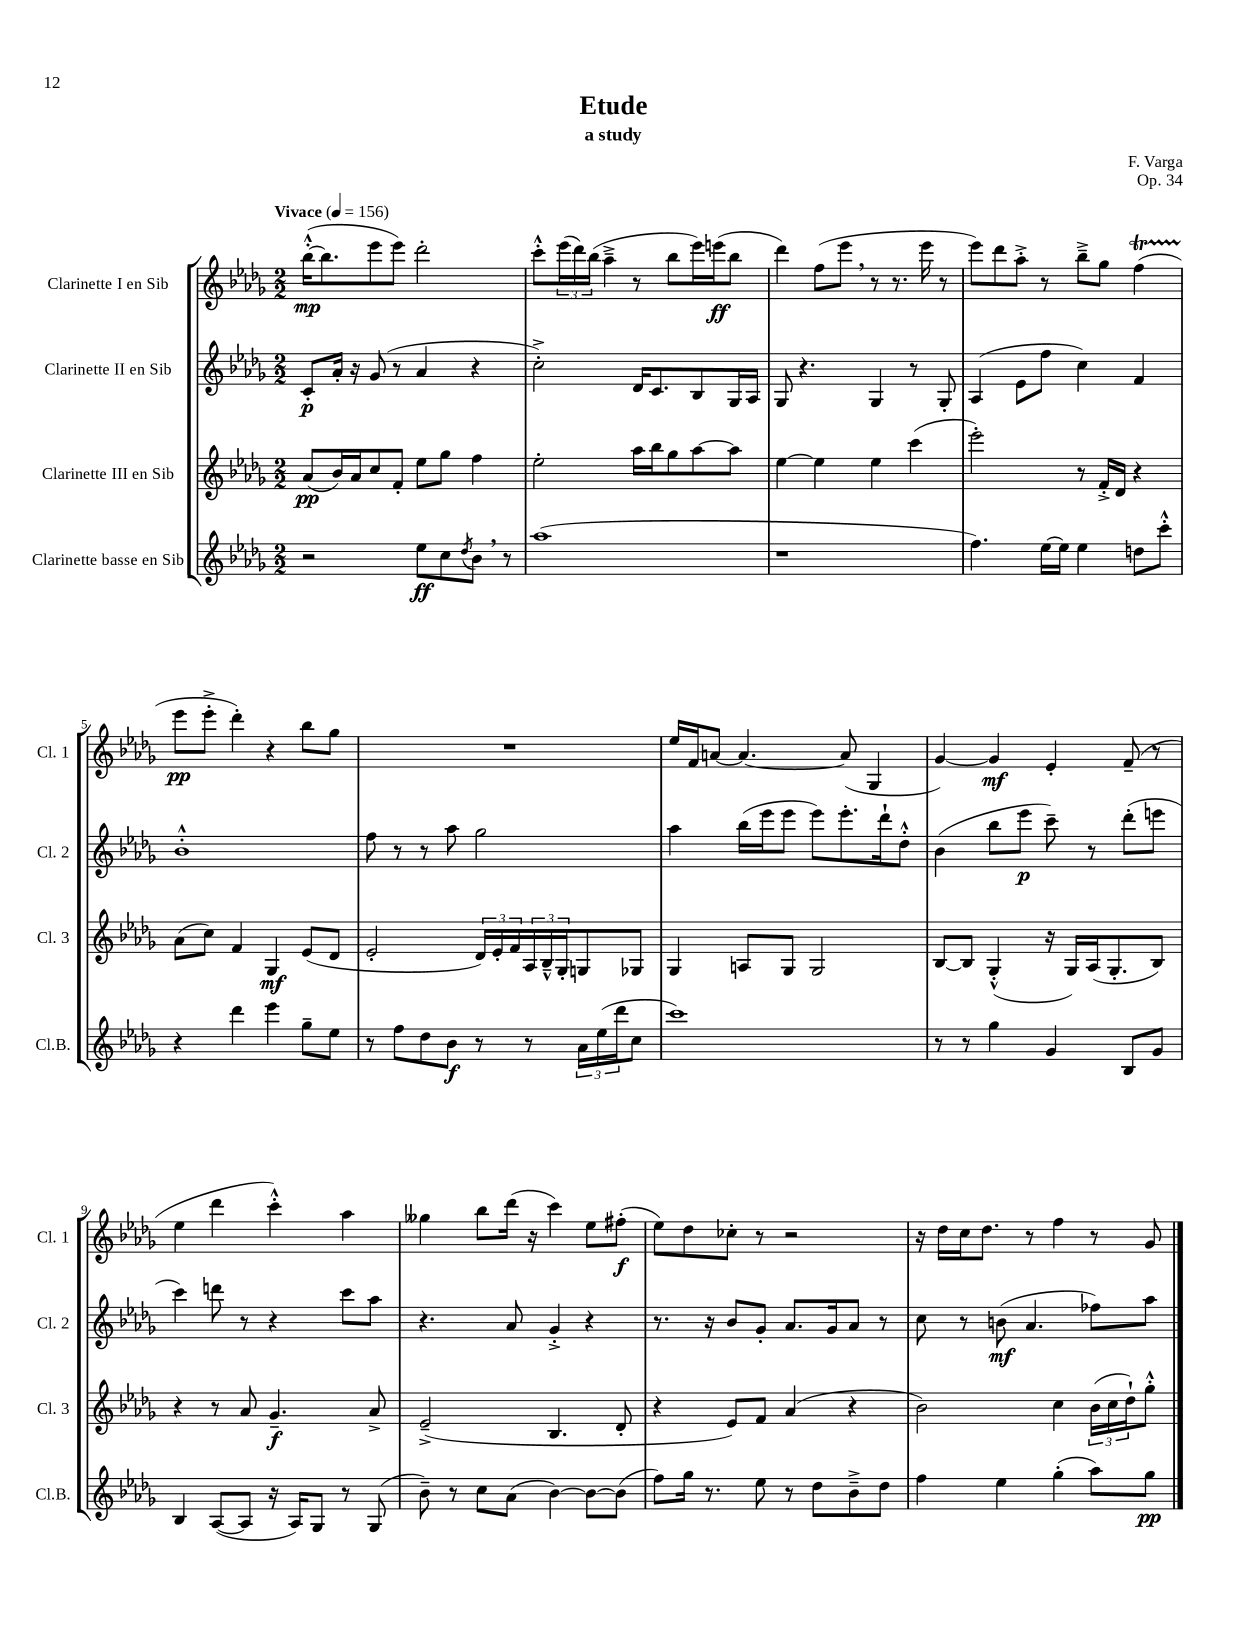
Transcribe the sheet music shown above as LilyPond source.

\header { title = "Etude" composer = "F. Varga" subtitle = "a study" opus = "Op. 34" }
<<
\new StaffGroup <<
\new Staff = "s0" \with { instrumentName = "Clarinette I en Sib" shortInstrumentName = "Cl. 1" } {
    \clef treble \key des \major \numericTimeSignature \time 2/2 \tempo "Vivace" 4 = 156
    bes''16~-.-^\mp( bes''8. ees'''8 ees'''8) des'''2-. |
    c'''8-.-^ \tuplet 3/2 { ees'''16( des'''16) bes''16( } aes''4---> r8 bes''8 ees'''16) e'''16\ff( bes''8 |
    des'''4) f''8( ees'''8 \breathe r8 r8. ees'''16 r8 |
    ees'''8) des'''8 aes''8-.-> r8 bes''8---> ges''8 f''4\startTrillSpan( |
    ees'''8\stopTrillSpan\pp ees'''8-.-> des'''4-.) r4 bes''8 ges''8 |
    R1 |
    ees''16 f'16 a'8~ a'4.~ a'8( ges4 |
    ges'4~) ges'4\mf ees'4-. f'8--( r8 |
    ees''4 des'''4 c'''4-.-^) aes''4 |
    geses''4 bes''8 des'''16( r16 c'''4) ees''8 fis''8-.\f( |
    ees''8) des''8 ces''8-. r8 r2 |
    r16 des''16 c''16 des''8. r8 f''4 r8 ges'8 \bar "|." |
}
\new Staff = "s1" \with { instrumentName = "Clarinette II en Sib" shortInstrumentName = "Cl. 2" } {
    \clef treble \key des \major \numericTimeSignature \time 2/2
    c'8-.\p aes'16-. r16 ges'8( r8 aes'4 r4 |
    c''2-.->) des'16 c'8. bes8 ges16 aes16 |
    ges8 r4. ges4 r8 ges8-. |
    aes4( ees'8 f''8 c''4) f'4 |
    bes'1-.-^ |
    f''8 r8 r8 aes''8 ges''2 |
    aes''4 bes''16( ees'''16 ees'''8 ees'''8) ees'''8.-. des'''16-! des''8-.-^ |
    bes'4( bes''8 ees'''8\p c'''8--) r8 des'''8-.( e'''8 |
    c'''4) d'''8 r8 r4 c'''8 aes''8 |
    r4. aes'8 ges'4-.-> r4 |
    r8. r16 bes'8 ges'8-. aes'8. ges'16 aes'8 r8 |
    c''8 r8 b'8\mf( aes'4. fes''8) aes''8 \bar "|." |
}
\new Staff = "s2" \with { instrumentName = "Clarinette III en Sib" shortInstrumentName = "Cl. 3" } {
    \clef treble \key des \major \numericTimeSignature \time 2/2
    aes'8\pp( bes'16) aes'16 c''8 f'8-. ees''8 ges''8 f''4 |
    ees''2-. aes''16 bes''16 ges''8 aes''8~ aes''8 |
    ees''4~ ees''4 ees''4 c'''4( |
    ees'''2-.) r8 f'16-.-> des'16 r4 |
    aes'8( c''8) f'4 ges4\mf ees'8( des'8 |
    ees'2-. \tuplet 3/2 { des'16) ees'16-. f'16 } \tuplet 3/2 { aes16 bes16---^ ges16-. } g8 ges8 |
    ges4 a8 ges8 ges2 |
    bes8~ bes8 ges4-.-^( r16 ges16) aes16( ges8.-. bes8) |
    r4 r8 aes'8 ges'4.--\f aes'8-> |
    ees'2--->( bes4. des'8-. |
    r4 ees'8) f'8 aes'4( r4 |
    bes'2) c''4 \tuplet 3/2 { bes'16( c''16 des''16-!) } ges''8-.-^ \bar "|." |
}
\new Staff = "s3" \with { instrumentName = "Clarinette basse en Sib" shortInstrumentName = "Cl.B." } {
    \clef treble \key des \major \numericTimeSignature \time 2/2
    r2 ees''8\ff c''8 \acciaccatura { des''8 } bes'8 \breathe r8 |
    aes''1( |
    r1 |
    f''4.) ees''16~ ees''16 ees''4 d''8 c'''8-.-^ |
    r4 des'''4 ees'''4 ges''8-- ees''8 |
    r8 f''8 des''8 bes'8\f r8 r8 \tuplet 3/2 { aes'16 ees''16( des'''16 } c''8 |
    c'''1) |
    r8 r8 ges''4 ges'4 bes8 ges'8 |
    bes4 aes8~( aes8 r16 aes16) ges8 r8 ges8( |
    bes'8--) r8 c''8 aes'8( bes'4~) bes'8~ bes'8( |
    f''8) ges''16 r8. ees''8 r8 des''8 bes'8---> des''8 |
    f''4 ees''4 ges''4-.( aes''8) ges''8\pp \bar "|." |
}
>>
>>
